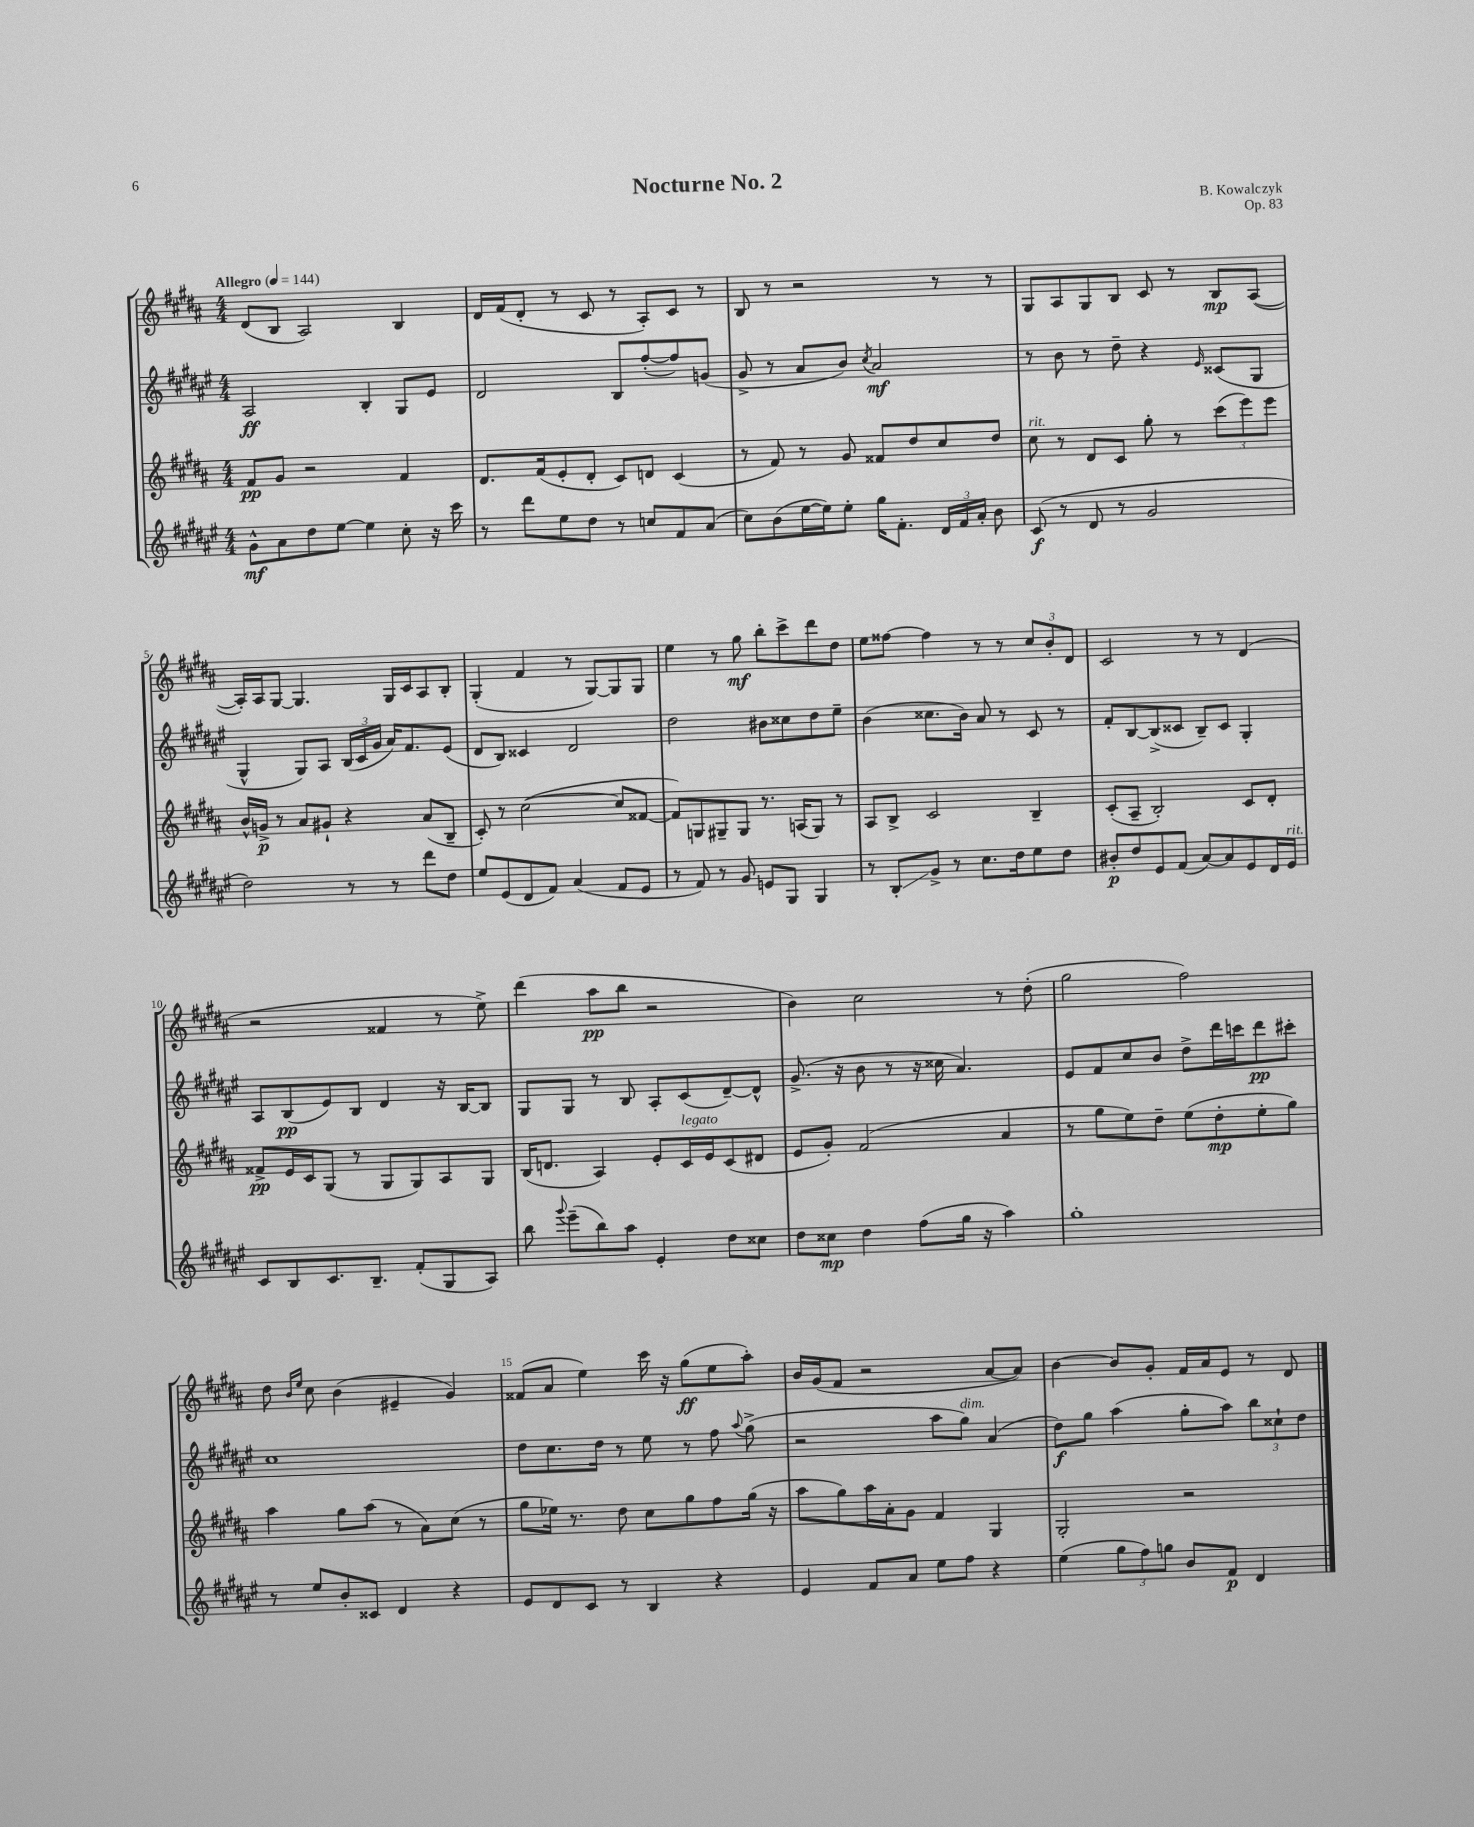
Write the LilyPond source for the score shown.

\header { title = "Nocturne No. 2" composer = "B. Kowalczyk" opus = "Op. 83" }
<<
\new StaffGroup <<
\new Staff = "s0" {
    \clef treble \key b \major \numericTimeSignature \time 4/4 \tempo "Allegro" 4 = 144
    \autoBeamOff dis'8[( b8] ais2) b4 |
    dis'16[ fis'16( dis'8]-. r8 cis'8 r8 ais8[-.) cis'8] r8 |
    b8 r8 r2 r8 r8 |
    gis8[ ais8 gis8 b8] cis'8 r8 b8[\mp ais8]~( |
    ais16[-.) ais16 gis8]~ gis4. gis16[ cis'16 ais8 b8]-. |
    gis4-.( fis'4 r8 gis8[~) gis8 gis8] |
    e''4 r8 gis''8\mf b''8[-. cis'''8-> dis'''8 dis''8] |
    e''8[ fisis''8]~ fisis''4 r8 r8 \tuplet 3/2 { cis''8[ b'8-. dis'8] } |
    cis'2 r8 r8 dis'4( |
    r2 fisis'4 r8 e''8->) |
    dis'''4( ais''8[\pp b''8] r2 |
    b'4) cis''2 r8 dis''8-.( |
    gis''2 fis''2) |
    dis''8 \grace { b'16[ e''16] } cis''8 b'4( eis'4-- gis'4) |
    fisis'8[( ais'8] e''4) cis'''16 r16 gis''8[\ff( e''8 ais''8]-.) |
    b'16[ gis'16( fis'8] r2 ais'8[~ ais'8]) |
    b'4~ b'8[ gis'8]-. fis'16[ ais'16 e'8] r8 dis'8 \bar "|." |
}
\new Staff = "s1" {
    \clef treble \key fis \major \numericTimeSignature \time 4/4
    \autoBeamOff ais2\ff b4-. gis8[ eis'8] |
    dis'2 b8[ fis''8~-.( fis''8) g'8]( |
    gis'8-> r8 ais'8[ b'8]) \acciaccatura { cis''8 } ais'2\mf |
    r8 b'8 r8 dis''8-- r4 \grace { eis'16 } cisis'8[( gis8] |
    gis4-^ gis8[) ais8] \tuplet 3/2 { b16[( cis'16 gis'16] } ais'16[) fis'8. eis'8]( |
    dis'8[ b8]) cisis'4 dis'2 |
    dis''2 bis'8[ cisis''8 dis''8 eis''8]-- |
    b'4( cisis''8.[ b'16]) ais'8 r8 cis'8 r8 |
    fis'8[-. b8~ b8->( cisis'8] b8[--) cisis'8] gis4-. |
    ais8[ b8\pp( eis'8) b8] dis'4 r16 b16[~ b8] |
    gis8[ gis8] r8 b8 ais8[-. cis'8( dis'8~--) dis'8]-^ |
    gis'8.->( r16 b'8 r8 r16 cisis''16 ais'4.) |
    eis'8[ fis'8 cis''8 b'8] dis''8[-> dis'''16 c'''16 dis'''8\pp cis'''8]-. |
    cis''1 |
    dis''8[ cis''8. dis''16] r8 eis''8 r8 fis''8 \appoggiatura { ais''8 } gis''8->( |
    r2 ais''8[ gis''8]^\markup { \italic "dim." }) ais'4( |
    dis''8[\f) gis''8] ais''4( gis''8[-. ais''8]) \tuplet 3/2 { b''8[ cisis''8-! dis''8] } \bar "|." |
}
\new Staff = "s2" {
    \clef treble \key b \major \numericTimeSignature \time 4/4
    \autoBeamOff fis'8[\pp gis'8] r2 fis'4 |
    dis'8.[ fis'16( e'8-. dis'8]-. cis'8[) d'8] cis'4( |
    r8 fis'8) r8 gis'8 fisis'8[ dis''8 cis''8 dis''8] |
    cis''8^\markup { \italic "rit." } r8 dis'8[ cis'8] gis''8-. r8 \tuplet 3/2 { cis'''8[( e'''8) e'''8] } |
    b'16[-^ g'16]->\p r8 ais'8[ gis'8]-! r4 ais'8[( b8]-- |
    cis'8-.) r8 cis''2~( cis''8[ fisis'8]~ |
    fisis'8[) g8 gis8-- gis8] r8. a16[( gis8]) r8 |
    ais8[ b8]-> cis'2 b4-- |
    cis'8[-.( ais8]-- b2-.) cis'8[ dis'8]-. |
    fisis'8[->\pp e'16 cis'16 gis8]( r8 gis8[ gis8) ais8 gis8] |
    b16[( d'8.] ais4) e'8[-. cis'16^\markup { \italic "legato" } e'16 cis'8( dis'8] |
    e'8[ gis'8]-.) fis'2( ais'4 |
    r8 gis''8[ e''8) dis''8]-- e''8[( dis''8-.\mp e''8-. gis''8]) |
    ais''4 gis''8[ ais''8]( r8 ais'8[) cis''8]( r8 |
    gis''8[ ees''16]) r8. dis''8 cis''8[ gis''8 fis''8 gis''16]( r16 |
    ais''8[ gis''8) ais''16 ais'16-. gis'8] fis'4 gis4 |
    gis2-. r2 \bar "|." |
}
\new Staff = "s3" {
    \clef treble \key fis \major \numericTimeSignature \time 4/4
    \autoBeamOff gis'8[-^\mf ais'8 dis''8 eis''8]~ eis''4 cis''8-. r16 cis'''16 |
    r8 dis'''8[ eis''8 dis''8] r8 c''8[ fis'8 ais'8]( |
    cis''8[) b'8( eis''16~ eis''16) eis''8]-. gis''16[ fis'8.]-. \tuplet 3/2 { dis'16[ fis'16 ais'16]-. } b'8 |
    cis'8\f( r8 dis'8 r8 gis'2 |
    dis''2) r8 r8 dis'''8[ dis''8] |
    eis''8[ eis'8( dis'8 fis'8]) ais'4( fis'8[ eis'8] |
    r8 fis'8) r8 gis'8 e'8[ gis8] gis4 |
    r8 b8[-.\glissando gis'8]-> r8 cis''8.[ dis''16 eis''8 dis''8] |
    bis'8[-.\p dis''8 eis'8 fis'8]( ais'8[~) ais'8 eis'8 dis'16 eis'16]^\markup { \italic "rit." } |
    cis'8[ b8 cis'8. b8.]-- fis'8[-.( gis8 ais8]) |
    b''8 \appoggiatura { gis'''8 } eis'''8[--( b''8) ais''8] eis'4-. dis''8[ cisis''8] |
    dis''8[ cisis''8]\mp dis''4 fis''8[( gis''16] r16 ais''4) |
    gis''1-. |
    r8 eis''8[ b'8-. cisis'8] dis'4 r4 |
    eis'8[ dis'8 cis'8] r8 b4 r4 |
    eis'4 fis'8[ ais'8] eis''8[ fis''8] r4 |
    eis''4( \tuplet 3/2 { gis''8[ fis''8) g''8] } b'8[ fis'8]\p dis'4 \bar "|." |
}
>>
>>
\layout { \context { \Score \override BarNumber.break-visibility = ##(#f #t #t) barNumberVisibility = #(every-nth-bar-number-visible 5) } }
